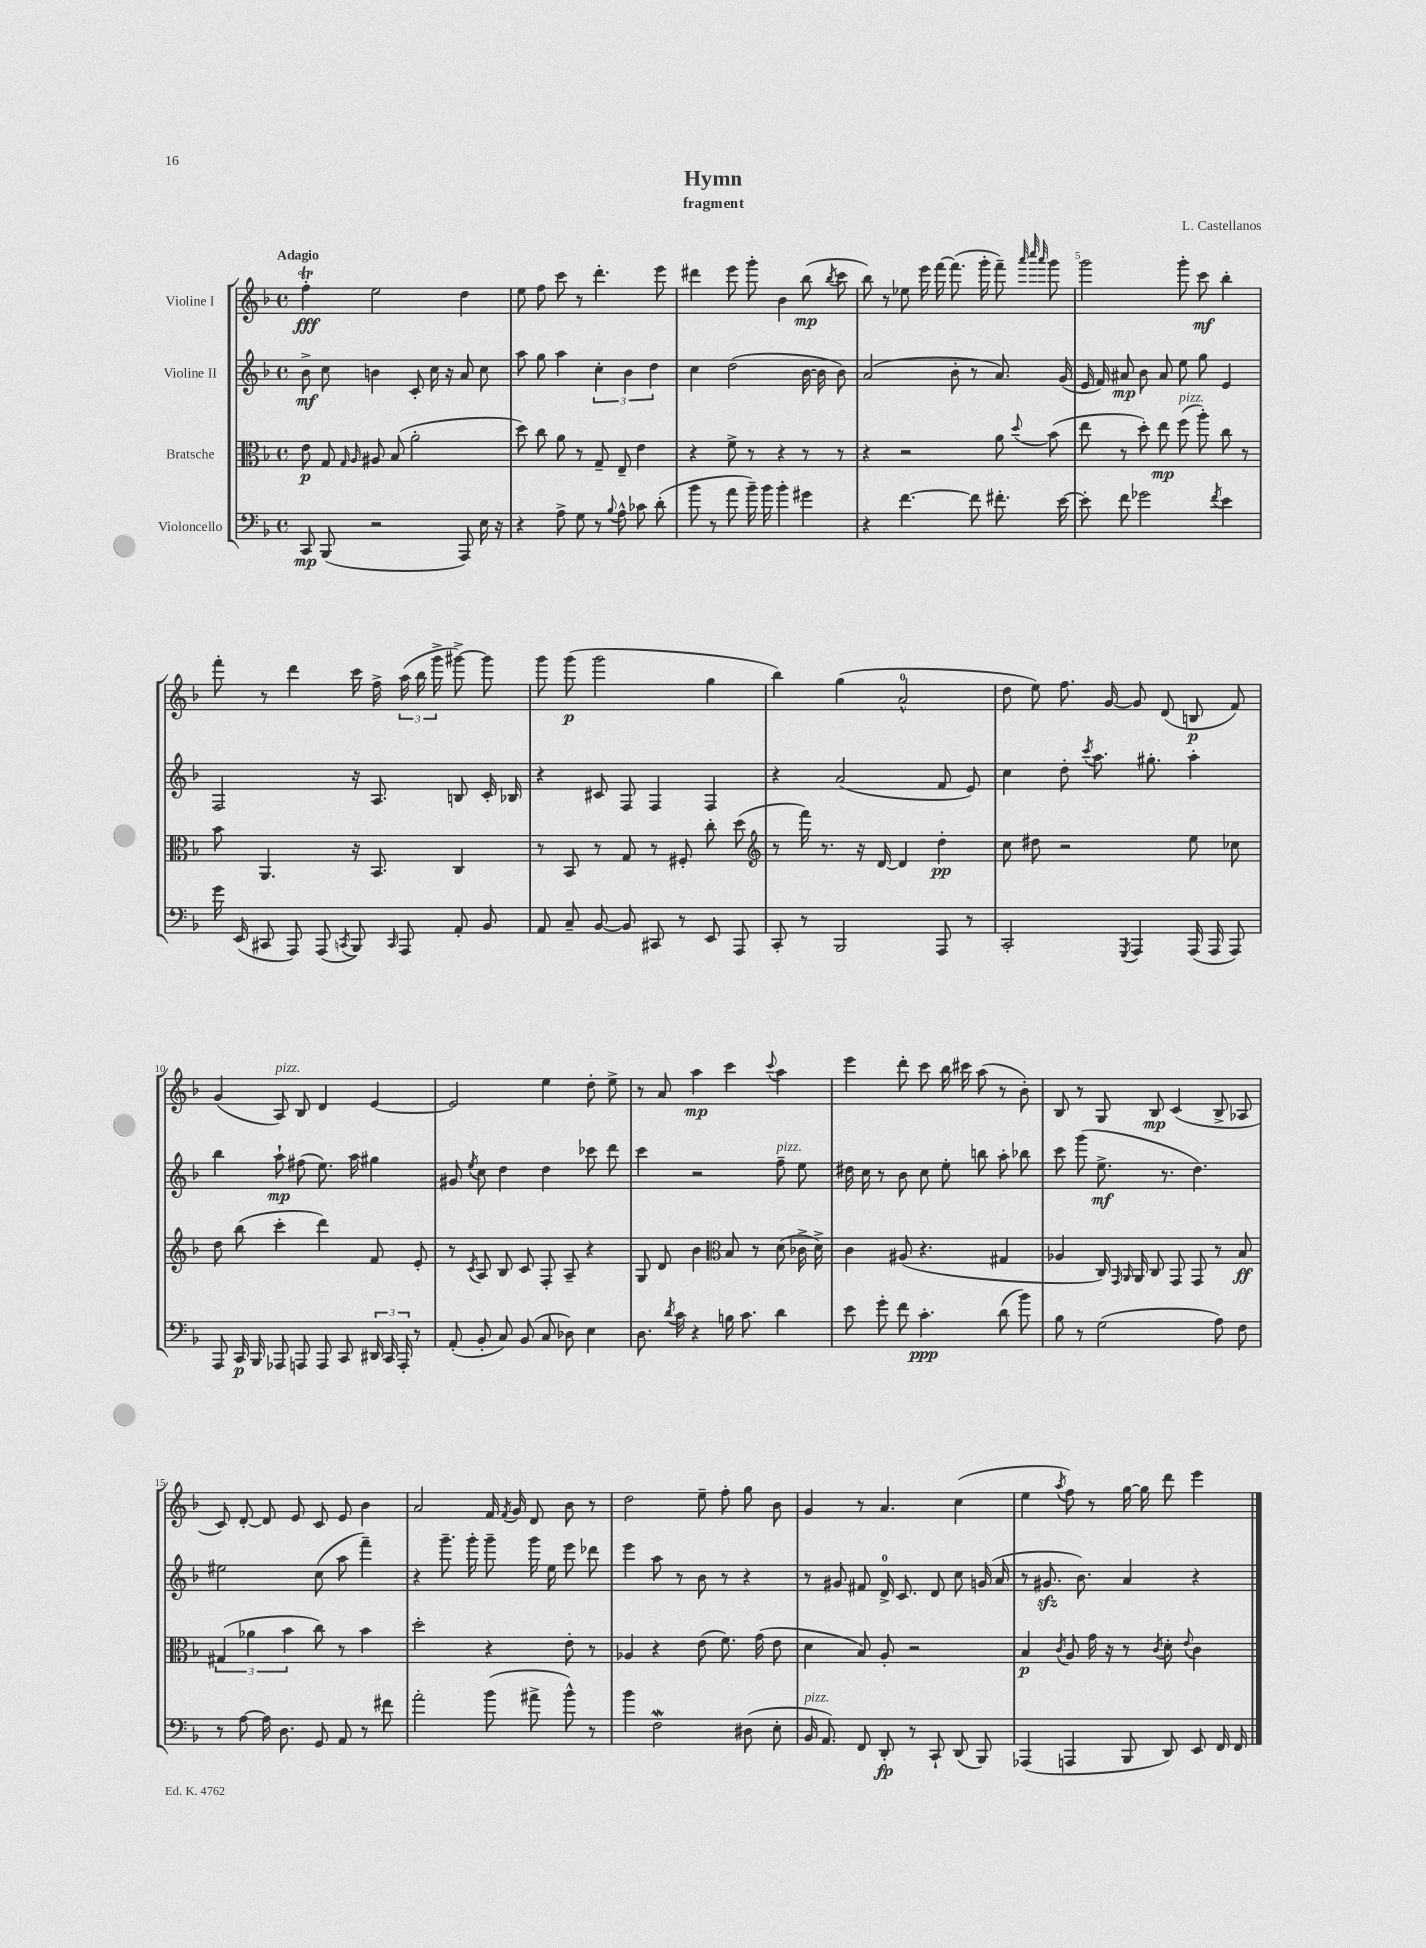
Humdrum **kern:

**kern	**kern	**kern	**kern
*staff4	*staff3	*staff2	*staff1
*clefF4	*clefC3	*clefG2	*clefG2
*k[b-]	*k[b-]	*k[b-]	*k[b-]
*M4/4	*M4/4	*M4/4	*M4/4
*met(c)	*met(c)	*met(c)	*met(c)
8CC	8e	8b-^	4ff'
(8BBB-	8G	8cc	.
.	16qqG	.	.
.	16qqA	.	.
2r	8A#	4b	2ee
.	(8B-	.	.
.	2a'	8c'	.
.	.	16cc	.
.	.	16r	.
8AAA)	.	8a	4dd
16E	.	8cc	.
16r	.	.	.
=	=	=	=
4r	8dd)	8aa	8ee
.	8cc	8gg	8ff
8A^	8a	4aa	8ccc
8G	8r	.	8r
8r	8G~	6cc'	4.ddd'
8qqB-	.	.	.
8A^^	8E~	.	.
.	.	6b-	.
8c-	4e	.	.
.	.	6dd	.
(8d'	.	.	8eee
=	=	=	=
8b-	4r	4cc	4ddd#
8r	.	.	.
8a	8f^	(2dd	8eee
16b-~)	8r	.	8ggg'
16b-	.	.	.
4b-'	4r	.	4b-
4g#	8r	[16b-	(8bb-
.	.	16b-]	.
.	.	.	8qbb-
.	8r	8b-)	8ccc
=	=	=	=
4r	4r	(2a	8bb-)
.	.	.	8r
[4.f	2r	.	8ee-
.	.	.	16eee
.	.	.	[16fff
.	.	8b-'	(8.fff]
8f]	.	8r	.
.	.	.	16ggg'
8.f#'	8a	8.a)	8fff~)
.	.	.	32qqaaa
.	.	.	32qqcccc
.	8qqdd	.	32qqaaa
.	(8b-	.	8ggg
[16e	.	(16g	.
=	=	=	=
8e']	8ee	16e	2ggg
.	.	16f)	.
8f	8r	8a#	.
2g-	8dd')	8b-	.
.	8ee	8a#	.
.	(8ff	8ee	8ggg'
.	8aa')	8gg	8ccc
8qf	.	.	.
4e	8cc	4e	4bb-'
.	8r	.	.
=	=	=	=
16g	8b-	2F	8fff'
(16EE	.	.	.
8CC#	4.AA	.	8r
8AAA)	.	.	4ddd
(8AAA	.	.	.
8qCC	.	.	.
8BBB-)	16r	16r	16ccc
.	8.BB-	8.A	16ff^
16qqCC	.	.	.
8AAA	.	.	(24aa
.	.	.	24bb-
.	.	.	24ggg^
8AA'	4C	8B	[8ggg#^)
8BB-	.	16c'	8ggg#]
.	.	16B-	.
=	=	=	=
8AA	8r	4r	8ggg
8C~	8BB-	.	(8ggg
[8BB-	8r	8c#	2ggg
8BB-]	8G	8F	.
8CC#	8r	4F	.
8r	8F#'	.	.
8EE	8cc'	4F	4gg
8AAA	(8dd	.	.
=	=	=	=
*	*clefG2	*	*
8CC'	8r	4r	4bb-)
8r	16fff)	.	.
.	8.r	.	.
2BBB-	.	(2a	(4gg
.	16r	.	.
.	[16d	.	.
.	4d]	.	2a^^
8AAA	4dd'	8f	.
8r	.	8e)	.
=	=	=	=
2CC'	8cc	4cc	8dd
.	8dd#	.	8ee)
.	2r	8dd'	8.ff
.	.	8qccc	.
.	.	8.aa	.
.	.	.	[16g
8qGGG	.	.	.
4AAA	.	.	8g]
.	.	8.gg#'	.
.	.	.	(8d
(16AAA	8ee	4aa'	8B
16AAA	.	.	.
8AAA)	8cc-	.	8f)
=	=	=	=
8AAA	8dd	4bb-	(4g
16CC	(8bb-	.	.
16BBB-	.	.	.
8AAA-	4ccc'	8aa`	8A)
8AAA	.	(8ff#	8B-
8AAA	4ddd)	8.ee)	4d
8CC	.	.	.
.	.	16aa	.
24DD#	8f	4gg#	[4e
24CC	.	.	.
24AAA'	.	.	.
8r	8e'	.	.
=	=	=	=
(8AA'	8r	8g#	2e]
.	8qc	8qee	.
8BB-'	8A	8cc	.
8C)	8B-	4dd	.
(8BB-	8c	.	.
8C	8F'	4dd	4ee
8D-)	8A~	.	.
4E	4r	8ccc-	8dd'
.	.	8ddd	8ee^
=	=	=	=
8.D	8G	4ccc	8r
.	8d	.	8a
8qd	.	.	.
16c	.	.	.
4r	4b-	2r	4aa
*	*clefC3	*	*
16B	8B-	.	4ccc
8.c	.	.	.
.	8r	.	.
.	.	.	8qqccc
4d	(8d	8ff~	4aa
.	16c-^	8ee	.
.	16d^)	.	.
=	=	=	=
8e	4c	16dd#	4eee
.	.	16cc	.
8g'	.	8r	.
8f	(8A#	8b-	8ddd'
4.c'	4.r	8cc	8ccc
.	.	8ee'	16bb-
.	.	.	16ccc#
.	.	8bb	(8aa
(8d	4G#	8aa'	8r
8b-)	.	8bb-	8b-')
=	=	=	=
8B-	4A-	8ccc	8B-
8r	.	(8ggg	8r
(2G	16C)	8.ee^	8G
.	16qqGG	.	.
.	16qqAA	.	.
.	16AA	.	.
.	8C	.	8B-
.	.	8.r	.
.	8GG	.	(4c
.	8GG	4.dd)	.
8A)	8r	.	8B-^
8F	8B-	.	8A-
=	=	=	=
8r	(6G#	2ee#	8c)
[8A	.	.	[8d'
.	6a-	.	.
16A]	.	.	8d]
8.D	.	.	.
.	6b-	.	.
.	.	.	8e
8GG	8cc)	(8cc	8c
8AA	8r	8aa	8e
8r	4b-	4fff~)	4b-
8f#	.	.	.
=	=	=	=
2a'	2dd'	4r	2a
.	.	8.ggg~	.
.	.	16ggg'	.
(8b-	4r	8ggg~	16f
.	.	.	8qf
.	.	.	16g
8a#^	.	16ggg	8d
.	.	16ee	.
8b-^^)	8e'	8eee	8b-
8r	8r	8ddd-	8r
=	=	=	=
4b-	4A-	4eee	2dd
2F	4r	8aa	.
.	.	8r	.
.	(8e	8b-	8ee~
.	8.f)	8r	8ff'
(8D#	.	4r	8gg
.	(16g	.	.
8E'	8e	.	8b-
=	=	=	=
16BB-	4d	8r	4g
8.AA)	.	.	.
.	.	8g#	.
8FF	8B-)	8f#	8r
8DD'	8A'	16d^	4.a
.	.	8.c	.
8r	2r	.	.
8CC`	.	8d	.
(8DD	.	8cc	(4cc
8BBB-)	.	(16g	.
.	.	16a	.
=	=	=	=
(4AAA-	4B-	8r	4ee
.	.	8.g#	.
.	8qc	.	8qaa
4AAA	8A	.	8ff)
.	.	8.b-)	.
.	16g	.	8r
.	16r	.	.
8BBB-	8r	4a	[16gg
.	.	.	16gg]
.	8qc	.	.
8DD)	8d'	.	8ddd
.	8qqe	.	.
8EE	4c	4r	4eee
16FF	.	.	.
16FF	.	.	.
==	==	==	==
*-	*-	*-	*-
